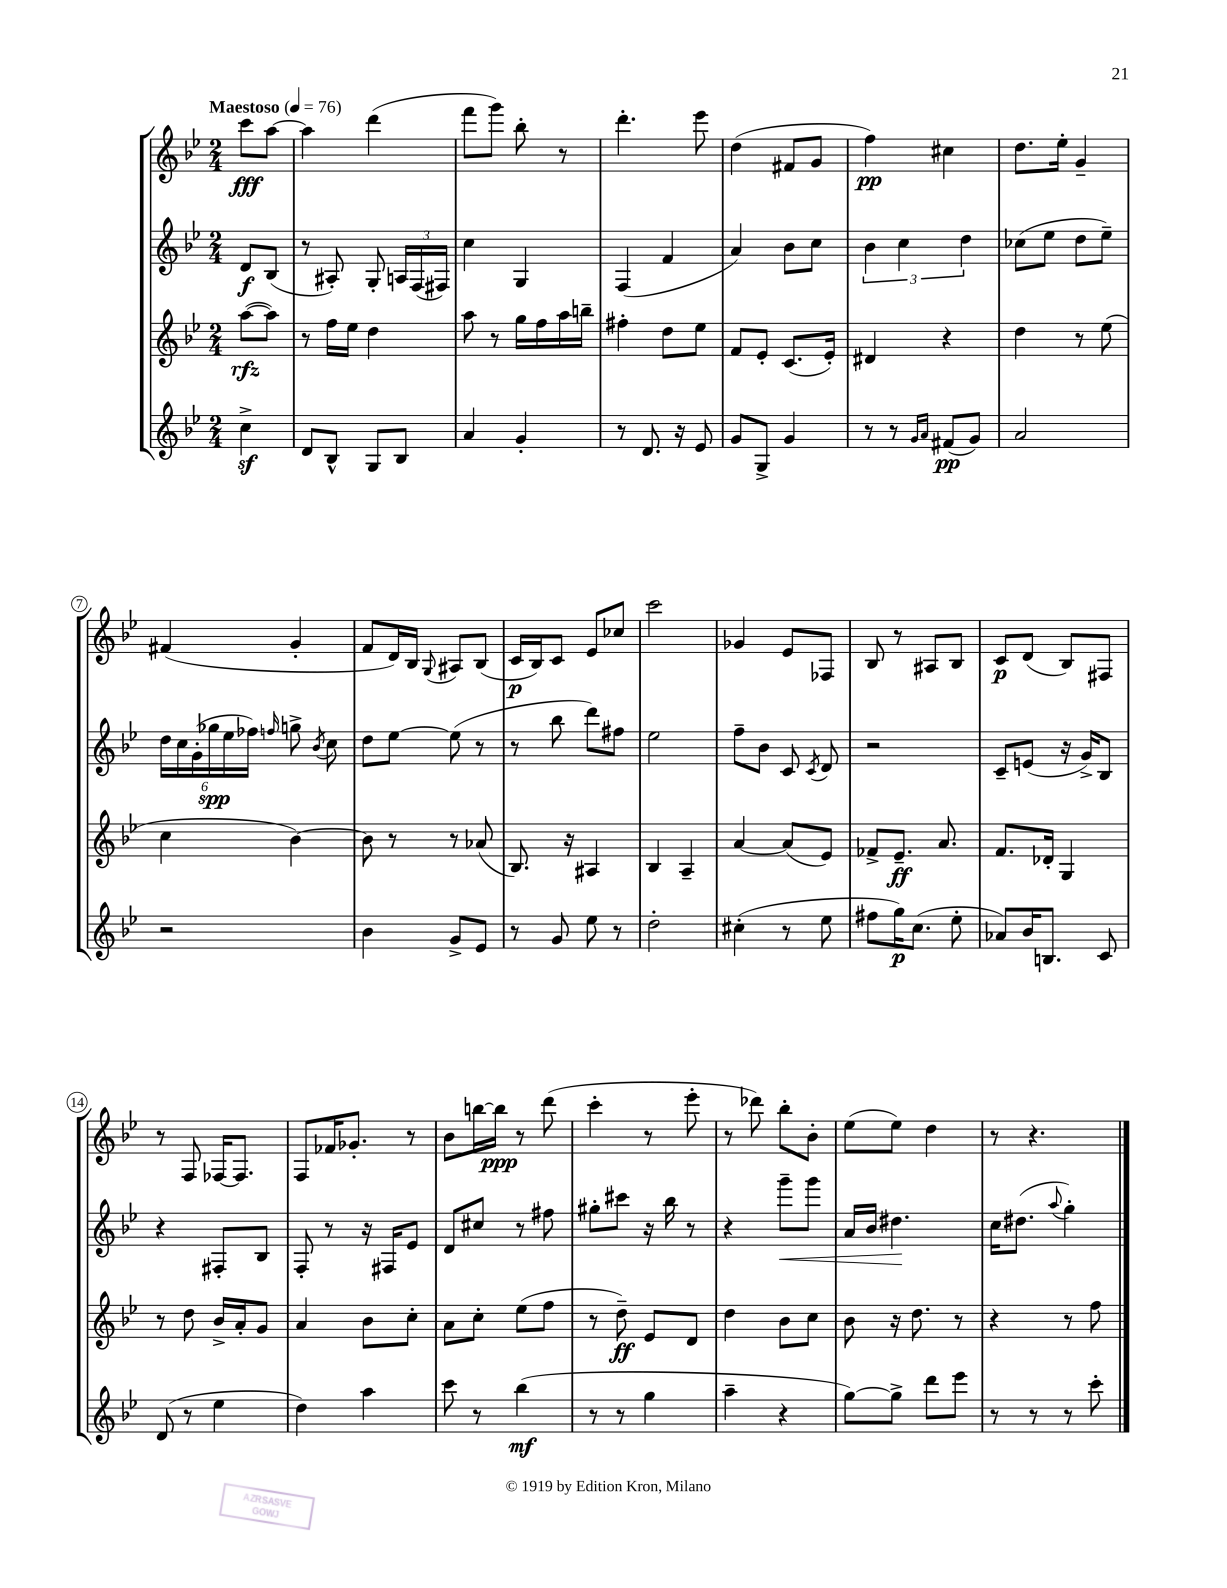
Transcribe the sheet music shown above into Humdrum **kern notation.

**kern	**dynam	**kern	**dynam	**kern	**dynam	**kern	**dynam
*part4	*part4	*part3	*part3	*part2	*part2	*part1	*part1
*staff4	*staff4	*staff3	*staff3	*staff2	*staff2	*staff1	*staff1
*clefG2	*	*clefG2	*	*clefG2	*	*clefG2	*
*k[b-e-]	*	*k[b-e-]	*	*k[b-e-]	*	*k[b-e-]	*
*M2/4	*	*M2/4	*	*M2/4	*	*M2/4	*
*MM76	*	*MM76	*	*MM76	*	*MM76	*
=	=	=	=	=	=	=	=
!	!	!	!	!	!	!LO:TX:a:B:t=Maestoso	!
4ccz^\	.	([8aa\L	rfz	8d/L	f	8ccc\L	fff
.	.	8aa\J])	.	(8B-/J	.	[8aa\J	.
=1	=1	=1	=1	=1	=1	=1	=1
8d/L	.	8r	.	8r	.	4aa\]	.
8B-^^/J	.	16ff\LL	.	8A#X'/)	.	.	.
.	.	16ee-\JJ	.	.	.	.	.
8G/L	.	4dd\	.	8G'/	.	(4ddd\	.
8B-/J	.	.	.	24An/LL	.	.	.
.	.	.	.	(24F/	.	.	.
.	.	.	.	24F#X/JJ)	.	.	.
=2	=2	=2	=2	=2	=2	=2	=2
4a/	.	8aa\	.	4cc\	.	8fff\L	.
.	.	8r	.	.	.	8ggg\J)	.
4g'/	.	16gg\LL	.	4G/	.	8bb-'\	.
.	.	16ff\	.	.	.	.	.
.	.	16aa\	.	.	.	8r	.
.	.	16bbn~\JJ	.	.	.	.	.
=3	=3	=3	=3	=3	=3	=3	=3
8r	.	4ff#X'\	.	(4F/	.	4.ddd'\	.
8.d/	.	.	.	.	.	.	.
.	.	8dd\L	.	4f/	.	.	.
16r	.	.	.	.	.	.	.
8e-/	.	8ee-\J	.	.	.	8eee-\	.
=4	=4	=4	=4	=4	=4	=4	=4
8g/L	.	8f/L	.	4a/)	.	(4dd\	.
8G^/J	.	8e-'/J	.	.	.	.	.
4g/	.	(8.c/L	.	8b-\L	.	8f#X/L	.
.	.	.	.	8cc\J	.	8g/J	.
.	.	16e-'/Jk)	.	.	.	.	.
=5	=5	=5	=5	=5	=5	=5	=5
8r	.	4d#X/	.	6b-\	.	4ff\)	pp
8r	.	.	.	.	.	.	.
.	.	.	.	6cc\	.	.	.
16qqg/LL	.	.	.	.	.	.	.
16qqa/JJ	.	.	.	.	.	.	.
(8f#X/L	pp	4r	.	.	.	4cc#X\	.
.	.	.	.	6dd\	.	.	.
8g/J)	.	.	.	.	.	.	.
=6	=6	=6	=6	=6	=6	=6	=6
2a/	.	4dd\	.	(8cc-X\L	.	8.dd\L	.
.	.	.	.	8ee-\J	.	.	.
.	.	.	.	.	.	16ee-'\Jk	.
.	.	8r	.	8dd\L	.	4g~/	.
.	.	(8ee-\	.	8ee-~\J)	.	.	.
!!LO:LB:g=z
=7	=7	=7	=7	=7	=7	=7	=7
2r	.	4cc\	.	24dd\LL	.	(4f#X/	.
.	.	.	.	24cc\	.	.	.
.	.	.	.	(24g'\	.	.	.
.	.	.	.	24gg-X\	spp	.	.
.	.	.	.	24ee-\	.	.	.
.	.	.	.	24ff-X\JJ)	.	.	.
.	.	.	.	16qqffn/	.	.	.
.	.	[4b-\)	.	8ggn^\	.	4g'/	.
.	.	.	.	8qb-/	.	.	.
.	.	.	.	8cc\	.	.	.
=8	=8	=8	=8	=8	=8	=8	=8
4b-\	.	8b-\]	.	8dd\L	.	8f/L	.
.	.	8r	.	[8ee-\J	.	16d/L)	.
.	.	.	.	.	.	16B-/JJ	.
.	.	.	.	.	.	8qqG/	.
8g^/L	.	8r	.	(8ee-\]	.	8A#X/L	.
8e-/J	.	(8a-X/	.	8r	.	(8B-/J	.
=9	=9	=9	=9	=9	=9	=9	=9
8r	.	8.B-/)	.	8r	.	16c/LL	p
.	.	.	.	.	.	16B-/J)	.
8g/	.	.	.	8bb-\	.	8c/J	.
.	.	16r	.	.	.	.	.
8ee-\	.	4A#X/	.	8ddd\L)	.	8e-/L	.
8r	.	.	.	8ff#X\J	.	8cc-X/J	.
=10	=10	=10	=10	=10	=10	=10	=10
2dd'\	.	4B-/	.	2ee-\	.	2ccc\	.
.	.	4A~/	.	.	.	.	.
=11	=11	=11	=11	=11	=11	=11	=11
(4cc#X'\	.	[4a/	.	8ff~\L	.	4g-X/	.
.	.	.	.	8b-\J	.	.	.
8r	.	(8a/L]	.	8c/	.	8e-/L	.
.	.	.	.	8qc/	.	.	.
8ee-\	.	8e-/J)	.	8d/	.	8F-X/J	.
=12	=12	=12	=12	=12	=12	=12	=12
8ff#X\L	.	8f-X^/L	.	2r	.	8B-/	.
16gg\K)	p	8.e-~/J	ff	.	.	8r	.
(8.cc\J	.	.	.	.	.	.	.
.	.	.	.	.	.	8A#X/L	.
.	.	8.a/	.	.	.	.	.
8ee-'\	.	.	.	.	.	8B-/J	.
=13	=13	=13	=13	=13	=13	=13	=13
8a-X/L)	.	8.f/L	.	8c~/L	.	8c/L	p
16b-/K	.	.	.	(8en/J	.	(8d/J	.
8.Bn/J	.	16d-X'/Jk	.	.	.	.	.
.	.	4G/	.	16r	.	8B-/L)	.
.	.	.	.	16g^/KL)	.	.	.
8c/	.	.	.	8B-/J	.	8F#X/J	.
!!LO:LB:g=z
=14	=14	=14	=14	=14	=14	=14	=14
(8d/	.	8r	.	4r	.	8r	.
8r	.	8dd\	.	.	.	8F/	.
4ee-\	.	16b-^/LL	.	8F#X'/L	.	[16F-X/KL	.
.	.	16a'/J	.	.	.	8.F-/J]	.
.	.	8g/J	.	8B-/J	.	.	.
=15	=15	=15	=15	=15	=15	=15	=15
4dd\)	.	4a/	.	8F'/	.	8F/L	.
.	.	.	.	8r	.	16f-X/K	.
.	.	.	.	.	.	8.g-X'/J	.
4aa\	.	8b-\L	.	16r	.	.	.
.	.	.	.	16F#X/KL	.	.	.
.	.	8cc'\J	.	8e-/J	.	8r	.
=16	=16	=16	=16	=16	=16	=16	=16
8ccc\	.	8a\L	.	8d/L	.	8b-\L	.
8r	.	8cc'\J	.	8cc#X/J	.	[16bbn\L	.
.	.	.	.	.	.	16bb\JJ]	ppp
(4bb-\	mf	(8ee-\L	.	8r	.	8r	.
.	.	8ff\J	.	8ff#X\	.	(8ddd\	.
=17	=17	=17	=17	=17	=17	=17	=17
8r	.	8r	.	8gg#X'\L	.	4ccc'\	.
8r	.	8dd~\)	ff	8ccc#X\J	.	.	.
4gg\	.	8e-/L	.	16r	.	8r	.
.	.	.	.	16bb-\	.	.	.
.	.	8d/J	.	8r	.	8eee-'\	.
=18	=18	=18	=18	=18	=18	=18	=18
4aa~\	.	4dd\	.	4r	.	8r	.
.	.	.	.	.	.	8ddd-X\)	.
!	!	!	!	!	!LO:HP:b	!	!
4r	.	8b-\L	.	8ggg~\L	<	8bb-'\L	.
.	.	8cc\J	.	8ggg\J	.	8b-'\J	.
=19	=19	=19	=19	=19	=19	=19	=19
[8gg\L)	.	8b-\	.	16a/LL	.	(8ee-\L	.
.	.	.	.	16b-/JJ	.	.	.
8gg^\J]	.	16r	.	4.dd#X\	.	8ee-\J)	.
.	.	8.dd\	.	.	.	.	.
8ddd\L	.	.	.	.	.	4dd\	.
8eee-\J	.	8r	.	.	.	.	.
.	.	.	.	.	[	.	.
=20	=20	=20	=20	=20	=20	=20	=20
8r	.	4r	.	16cc\KL	.	8r	.
.	.	.	.	(8.dd#X\J	.	.	.
8r	.	.	.	.	.	4.r	.
.	.	.	.	8qqaa/	.	.	.
8r	.	8r	.	4gg'\)	.	.	.
8ccc'\	.	8ff\	.	.	.	.	.
==	==	==	==	==	==	==	==
*-	*-	*-	*-	*-	*-	*-	*-
